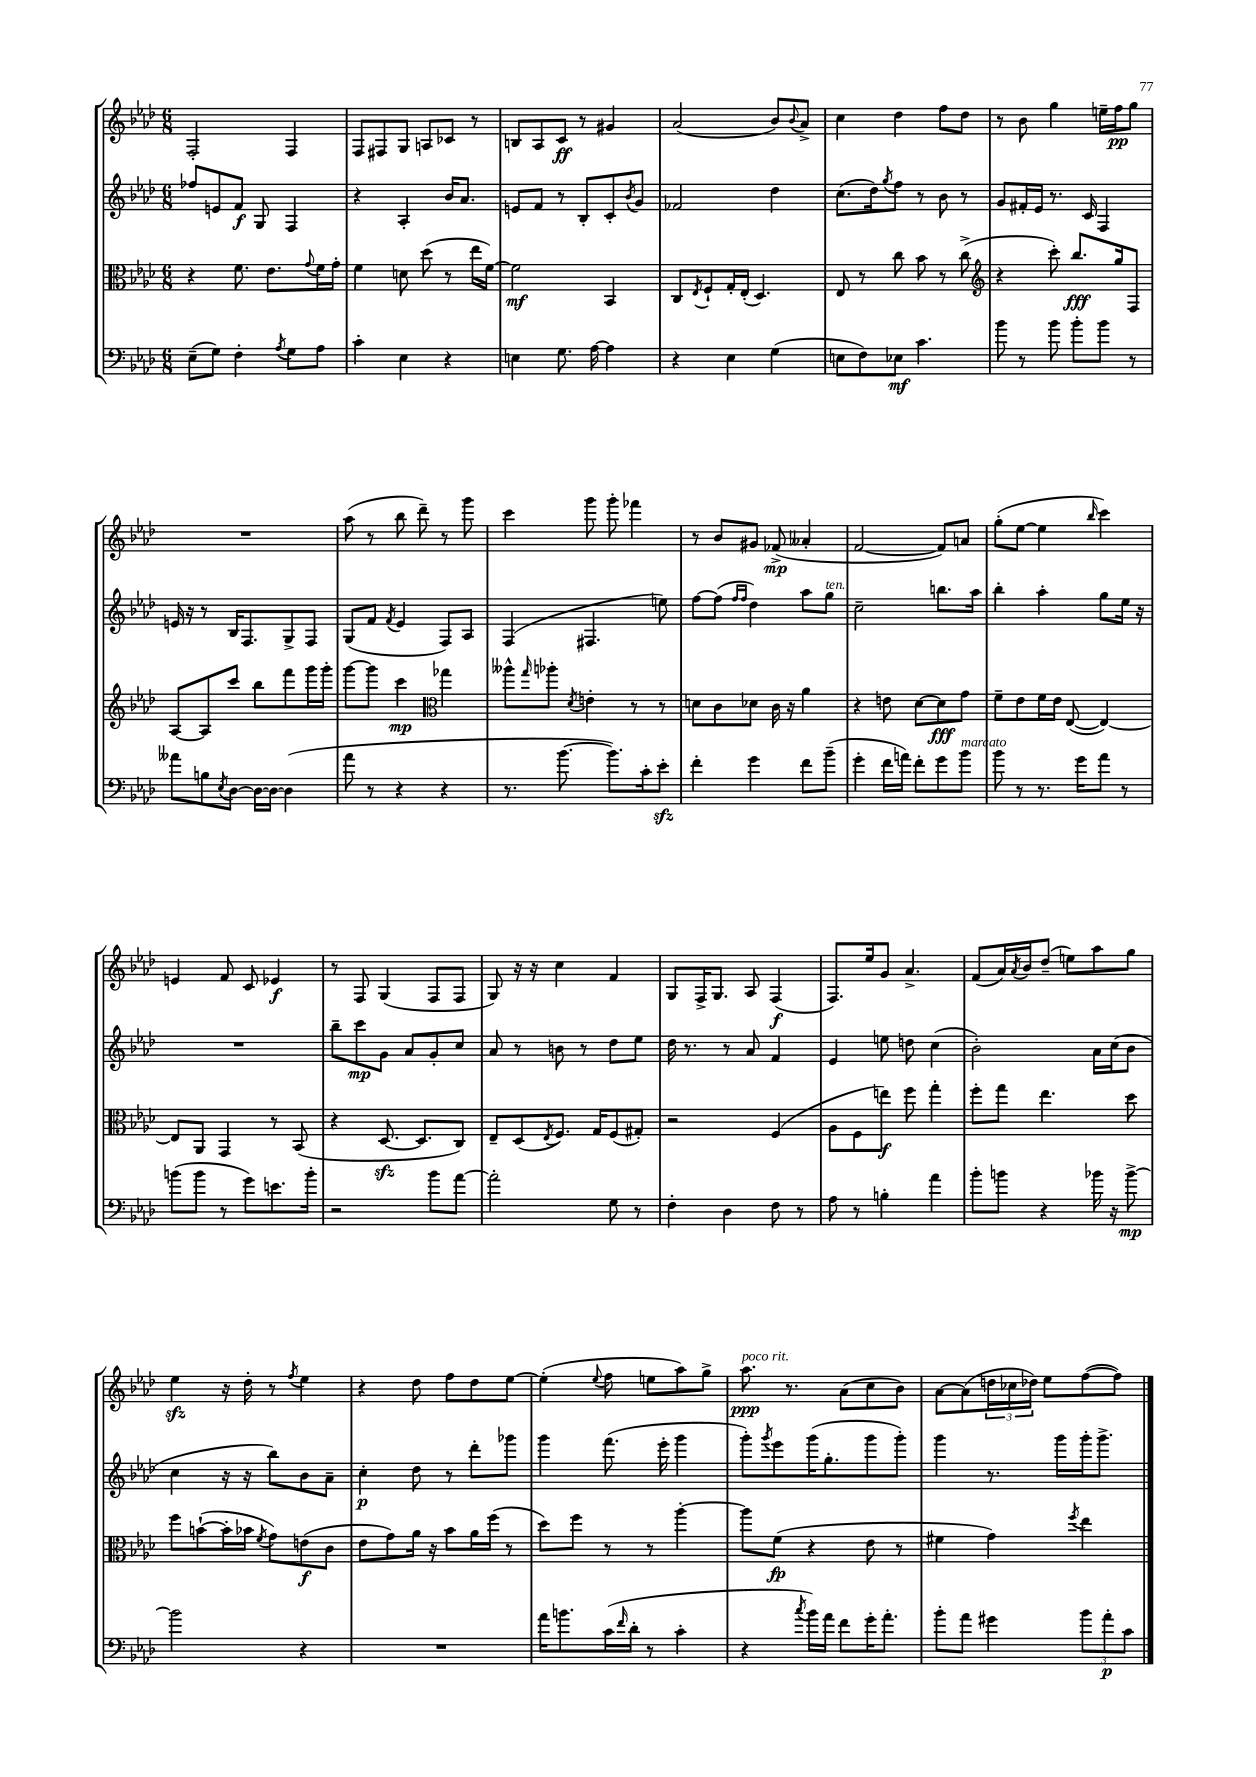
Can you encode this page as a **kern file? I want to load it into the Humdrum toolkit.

**kern	**kern	**kern	**kern
*staff4	*staff3	*staff2	*staff1
*clefF4	*clefC3	*clefG2	*clefG2
*k[b-e-a-d-]	*k[b-e-a-d-]	*k[b-e-a-d-]	*k[b-e-a-d-]
*M6/8	*M6/8	*M6/8	*M6/8
(8E-~\L	4r	8ff-/L	2F'/
8G\J)	.	8e/	.
4F'\	8.f\	8f/J	.
.	.	8G/	.
.	8.e-\L	.	.
8qA-/	.	.	.
8G\L	.	4F/	4F/
.	8qqg/	.	.
8A-\J	16f\L	.	.
.	16g'\JJ	.	.
=	=	=	=
4c'\	4f\	4r	8F/L
.	.	.	8F#/
4E-\	8d\	4A-'/	8G/J
.	(8dd-\	.	8A/L
4r	8r	16b-/LK	8c-/J
.	.	8.a-/J	.
.	16ee-\LL	.	8r
.	[16f\JJ)	.	.
=	=	=	=
4E\	2f\]	8e/L	8B/L
.	.	8f/J	8A-/
8.G\	.	8r	8c/J
.	.	8B-'/L	8r
[16A-\	.	.	.
4A-\]	4BB-/	8c'/	4g#/
.	.	8qb-/	.
.	.	8g/J	.
=	=	=	=
4r	8C/L	2f-/	(2a-/
.	8qE-/	.	.
.	8F`/	.	.
4E-\	16G'/L	.	.
.	(16E-'/JJ	.	.
.	4.D-/)	.	.
(4G\	.	4dd-\	8b-/L)
.	.	.	8qqb-/
.	.	.	8a-^/J
=	=	=	=
8E\L	8E-/	(8.cc\L	4cc\
8F\)	8r	.	.
.	.	16dd-\k)	.
.	.	8qgg/	.
8E-\J	8cc\	8ff\J	4dd-\
4.c\	8b-\	8r	.
.	8r	8b-\	8ff\L
.	(8cc^\	8r	8dd-\J
=	=	=	=
*	*clefG2	*	*
8b-\	4r	8g/L	8r
8r	.	16f#'/L	8b-\
.	.	16e-/JJ	.
8b-\	8ccc'\)	8.r	4gg\
8b-'\L	8.bb-/L	.	.
.	.	16c/	.
8b-\J	.	4F/	16ee~\LL
.	16gg/k	.	16ff\J
8r	8F/J	.	8gg\J
=	=	=	=
8a--\L	[8A-/L	16e/	2.r
.	.	16r	.
8B\	8A-/]	8r	.
8qE-/	.	.	.
[8D-\J	8ccc/J	16B-/LK	.
.	.	8.F/	.
16D-\_LL	8bb-\L	.	.
16D-\_JJ	.	.	.
(4D-\]	8fff\	8G^/	.
.	16ggg\L	8F/J	.
.	16ggg'\JJ	.	.
=	=	=	=
8a-\	[8ggg\L	(8G/L	(8aa-\
8r	8ggg\]J	8f/J	8r
.	.	8qf/	.
4r	4ccc\	4e-/	8bb-\
.	.	.	8ddd-~\)
*	*clefC3	*	*
4r	4gg-\	8F/L)	8r
.	.	8A-/J	8ggg\
=	=	=	=
8.r	8aa--^^\L	(4F/	4ccc\
.	16qqgg/	.	.
.	8aa-'\J	.	.
[8.b-\	.	.	.
.	8qd-/	.	.
.	4e'\	4.F#/	8ggg\
8.b-\]L)	.	.	8ggg'\
.	8r	.	4fff-\
16c'\k	.	.	.
8e-'\J	8r	8ee\)	.
=	=	=	=
4f'\	8d\L	[8ff\L	8r
.	8c\	(8ff\]J	8b-/L
.	.	16qqff/LL	.
.	.	16qqff/JJ	.
4g\	8d-\J	4dd-\)	8g#/J
.	16c\	.	(8f-^/
.	16r	.	.
8f\L	4a-\	8aa-\L	4a--'/
(8b-~\J	.	8gg\J	.
=	=	=	=
4g'\	4r	2cc~\	[2f/
16f\LL	8e\	.	.
16a\JJ)	.	.	.
8f'\L	[8d-\L	.	.
8g\	8d-\]	8.bb\L	8f/]L)
8b-\J	8g\J	.	8a/J
.	.	16aa-\Jk	.
=	=	=	=
8b-\	8f~\L	4bb-'\	(8gg'\L
8r	8e-\	.	[8ee-\J
8.r	16f\L	4aa-'\	4ee-\]
.	16e-\JJ	.	.
.	([8E-/	.	.
16g\LK	.	.	.
.	.	.	16qqbb-/
8a-\J	4E-/_)	8gg\L	4ccc\)
8r	.	16ee-\Jk	.
.	.	16r	.
=	=	=	=
(8b\L	8E-/]L	2.r	4e/
8b\J	8AA-/J	.	.
8r	4GG/	.	8f/
8g\L)	.	.	8c/
8.e\	8r	.	4e-/
.	(8BB-/	.	.
16b'\Jk	.	.	.
=	=	=	=
2r	4r	8bb-~\L	8r
.	.	8ccc\	8F/
.	[8.D-/	8g\J	(4G/
.	.	8a-/L	.
.	8.D-/]L	.	.
8b-\L	.	8g'/	8F/L
[8a-\J	8C/J)	8cc/J	8F/J
=	=	=	=
2a-'\]	8E-~/L	8a-/	8G/)
.	(8D-/	8r	16r
.	.	.	16r
.	8qE-/	.	.
.	8.F/J)	8b\	4cc\
.	.	8r	.
.	16G/LK	.	.
8G\	(8F/	8dd-\L	4f/
8r	8G#'/J)	8ee-\J	.
=	=	=	=
4F'\	2r	16dd-\	8G/L
.	.	8.r	.
.	.	.	16F^/K
.	.	.	8.G/J
4D-\	.	8r	.
.	.	8a-/	8A-/
8F\	(4F/	4f/	(4F/
8r	.	.	.
=	=	=	=
8A-\	8A-\L	4e-/	8.F/L)
8r	8F\	.	.
.	.	.	16ee-/k
4B'\	8ee\J)	8ee\	8g/J
.	8ff\	8dd\	4.a-^/
4a-\	4gg'\	(4cc\	.
=	=	=	=
8b-'\L	8ff'\L	2b-'\)	(8f/L
8b\J	8gg\J	.	16a-/L)
.	.	.	8qa-/
.	.	.	16b-/J
4r	4.ee-\	.	(8dd-~/J
.	.	.	8ee\L)
16b-\	.	16a-\LL	8aa-\
16r	.	(16cc\J	.
[8b-^\	8dd-\	8b-\J	8gg\J
=	=	=	=
2b-\]	8ff\L	4cc\	4ee-\
.	([8b`\	.	.
.	16b'\]L	16r	16r
.	16b-\JJ	16r	16dd-'\
.	8qf/	.	.
.	8g\L)	8bb-\L)	8r
.	.	.	8qff/
4r	(8e\	8b-\	4ee-\
.	8c\J	8a-~\J	.
=	=	=	=
2.r	8e-\L	4cc'\	4r
.	8g\)	.	.
.	16a-\Jk	8dd-\	8dd-\
.	16r	.	.
.	8b-\L	8r	8ff\L
.	16a-\L	8ddd-'\L	8dd-\
.	(16ff\JJ	.	.
.	8r	8ggg-\J	[8ee-\J
=	=	=	=
16a-\LK	8dd-\L)	4ggg\	(4ee-'\]
8.b\	.	.	.
.	8ff\J	.	.
.	.	.	8qqee-/
(16c\L	8r	(8.fff\	8ff\
16qqf/	.	.	.
16d-'\JJ	.	.	.
8r	8r	.	8ee\L
.	.	16eee-'\	.
4c'\	[4aa-'\	4ggg\	8aa-\)
.	.	.	8gg^\J
=	=	=	=
4r	8aa-\]L	8ggg'\L)	8.aa-\
.	.	8qggg/	.
.	(8f\J	8eee-\	.
.	.	.	8.r
8qcc/	.	.	.
16b-\LL)	4r	(16ggg\K	.
16a-\JJ	.	8.gg'\	.
8f\L	.	.	(8a-\L
16g'\K	8e-\	8ggg\	8cc\
8.a-'\J	.	.	.
.	8r	8ggg'\J)	8b-\J)
=	=	=	=
8b-'\L	4f#\	4ggg\	[8a-\L
8a-\J	.	.	(8a-\]
4g#\	4g\)	8.r	24dd\L
.	.	.	24cc-\
.	.	.	24dd-\JJ)
.	.	.	8ee-\L
.	.	16ggg\LL	.
.	8qff/	.	.
12b-\L	4ee-\	16ggg'\J	([8ff\
.	.	8.ggg^\J	.
12a-'\	.	.	.
.	.	.	8ff\]J)
12c\J	.	.	.
==	==	==	==
*-	*-	*-	*-
